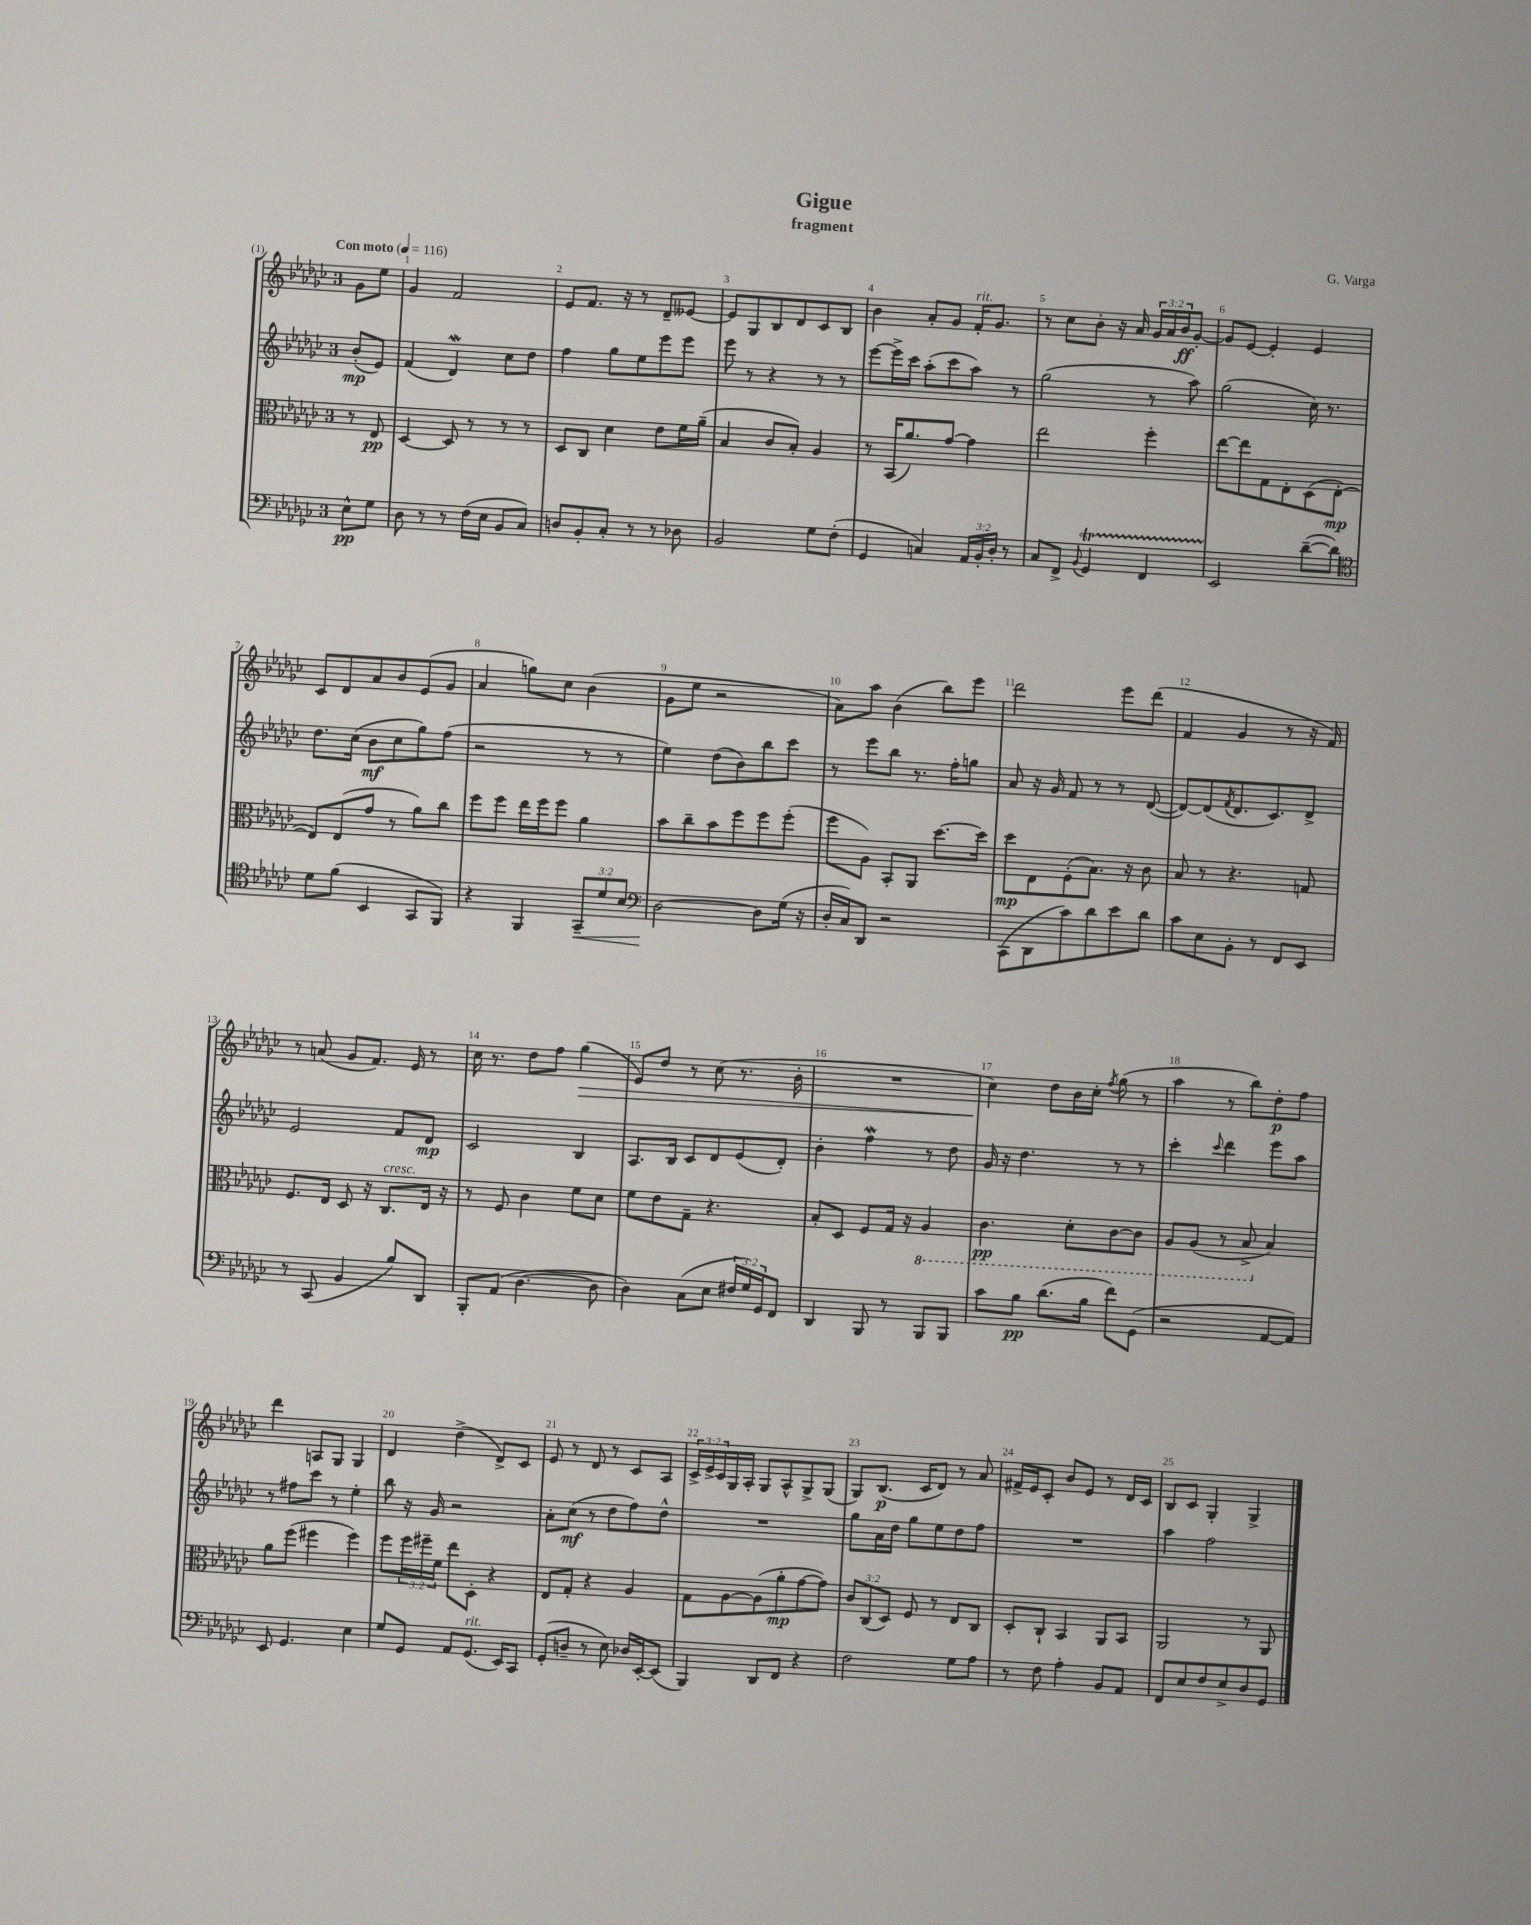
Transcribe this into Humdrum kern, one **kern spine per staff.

**kern	**kern	**kern	**kern
*staff4	*staff3	*staff2	*staff1
*clefF4	*clefC3	*clefG2	*clefG2
*k[b-e-a-d-g-c-]	*k[b-e-a-d-g-c-]	*k[b-e-a-d-g-c-]	*k[b-e-a-d-g-c-]
*M3/4	*M3/4	*M3/4	*M3/4
*MM116	*MM116	*MM116	*MM116
8E-^^\L	8r	(8b-'/L	8g-\L
8G-\J	8E-/	8e-/J)	8ee-\J
=	=	=	=
8D-\	[4D-/	(4f/	4g-/
8r	.	.	.
8r	8D-/]	4d-/)	2f/
(16F\LL	8r	.	.
16E-\JJ	.	.	.
8BB-/L	8r	8cc-\L	.
8C-/J)	8r	8dd-\J	.
=	=	=	=
8D/L	8D-/L	4ff\	8e-/L
8BB-'/	8C-/J	.	8.f/J
8C-'/J	4d-\	8gg-\L	.
.	.	.	16r
8r	.	8ee-\	8r
8r	8e-\L	8eee-\	8d-~/L
8D-\	16f\L	8eee-\J	[8e--/J
.	(16a-~\JJ	.	.
=	=	=	=
2BB-/	4B-/	8eee-\	8e--/]L
.	.	8r	8G-/
.	8c-/L	4r	8B-/
.	8B-'/J)	.	8d-/
8G-\L	4A-/	8r	8c-/
(8F'\J	.	8r	8B-/J
=	=	=	=
4GG-/	8r	[8eee-\L	4b-\
.	(16BB-/LK	16eee-^\]L	.
.	8.a-/)	16ccc-\JJ	.
4C/)	.	(8aa-'\L	8a-'/L
.	[8g-/J	8ccc-\	8g-/J
24AA-/LL	4g-\]	8aa-\J)	16f'/LK
24BB-'/	.	.	.
.	.	.	8.g-/J
24D-'/JJ	.	.	.
8r	.	8r	.
=	=	=	=
8C-/L	2ee-\	(2gg-\	8r
8FF^/J	.	.	8cc-\L
8qqBB-/	.	.	.
4GG-/	.	.	8b-'\J
.	.	.	16r
.	.	.	16a-/
4FF/	4ff'\	8r	24g-/LL
.	.	.	24a-/
.	.	.	24b-/J
.	.	8aa-\)	[8g-'/J
=	=	=	=
2EE-/	[8ee-\L	(2gg-\	8g-/]L
.	8ee-\]	.	[8e-/J
.	8G-\	.	4e-'/]
.	8E-'\	.	.
([8d-~\L	(8D-\	16cc-\)	4e-/
.	.	8.r	.
8d-\]J)	[8E-'\J	.	.
=	=	=	=
*clefC4	*	*	*
8d-\L	8E-/]L)	8.dd-\L	8c-/L
(8f\J	(8E-/	.	8d-/
.	.	(16cc-\Jk	.
4BB-/	8g-/J	8b-\L	8a-/
.	8r	8cc-\	8b-/
8GG-/L	8a-\L)	8gg-\)	(8e-/
8FF/J)	8cc-\J	(8ff\J	8g-/J
=	=	=	=
4r	8ff\L	2r	4a-/
.	8ff\J	.	.
4FF/	16ee-\LL	.	8gg\L)
.	16ff\J	.	.
.	8ff\J	.	8cc-\J
12GG-~/L	4a-\	8r	(4b-\
12d-/	.	.	.
.	.	8r	.
12B-/J	.	.	.
=	=	=	=
*clefF4	*	*	*
[2D-\	8b-\L	4ee-\)	8g-\L
.	8cc-~\	.	8ee-\J
.	8b-\	(8dd-\L	2r
.	8ff\	8b-\)	.
8D-\]L	8ff\	8bb-\	.
(16G-\Jk	(8ff'\J	8ccc-\J	.
16r	.	.	.
=	=	=	=
16D-'/LL	8ff\L	8r	8a-\L)
16C-/J)	.	.	.
8DD-/J	8A-\J)	8eee-\L	8aa-\J
2r	8BB-'/L	8bb-\J	(4b-\
.	8AA-/J	8.r	.
.	[8.dd-\L	.	8bb-\L)
.	.	16ff'\LK	.
.	.	8gg\J	8eee-\J
.	16dd-\]Jk	.	.
=	=	=	=
(8CC-\L	8dd-\L	8a-/	2ddd-\
8DD-\	8E-\	16r	.
.	.	16g-/	.
8c-\)	(8F'\	8f/	.
8d-\	8.B-\J)	8r	.
8e-\	.	8r	8eee-\L
.	16r	.	.
8d-\J	8c-\	([8d-/	(8ddd-\J
=	=	=	=
8c-\L	8B-/	8d-/_L)	4f/
8E-\	8r	(8d-/]	.
.	.	8qf/	.
8BB-'\J	4.r	8.d-/	4g-/
8r	.	.	.
.	.	8.c-/)	.
8FF/L	.	.	8r
8EE-/J	8G/	8d-^/J	16r
.	.	.	16f/)
=	=	=	=
8r	8.F/L	2e-/	8r
(8CC-/	.	.	(8a/
.	16E-/Jk	.	.
4BB-/	8D-/	.	8g-/L
.	16r	.	8.f/J)
.	8.C-/L	.	.
8B-/L)	.	8f/L	.
.	.	.	16e-/
8DD-/J	16E-/Jk	8d-/J	8r
.	16r	.	.
=	=	=	=
8BBB-'/L	8r	2c-/	16cc-\
.	.	.	8.r
(8AA-/J	8F/	.	.
[4.D-\	4c-\	.	8dd-\L
.	.	.	8ff\J
.	8f\L	4B-/	(4gg-\
8D-\]	8d-\J	.	.
=	=	=	=
4D-\)	8f\L	8.A-/L	8e-/L)
.	8e-\	.	8dd-/J
.	.	16B-/Jk	.
(8C-\L	8G-~\J	8c-/L	8r
8E-\J	4.r	8d-/	(8cc-\
24F#/LL	.	(8e-/	8.r
24G-/)	.	.	.
24GG-/J	.	.	.
8FF/J	.	8d-'/J)	.
.	.	.	16b-'\
=	=	=	=
4DD-/	8B-'/L	4b-'\	2.r
.	8D-/J	.	.
8BBB-/	8F/L	4ff\	.
8r	16G-/Jk	.	.
.	16r	.	.
8BBB-/L	4AA-/	8r	.
8BBB-/J	.	8dd-\	.
=	=	=	=
8c-\L	4.C-\	16g-/	4cc-\)
.	.	16r	.
8B-\J	.	4.dd-\	.
(8.d-\L	.	.	8dd-\L
.	8D-'\L	.	16b-\L
16B-\Jk	.	.	16cc-'\JJ
.	.	.	8qff/
8f\L)	[8C-\	8r	(8gg-\
(8GG-\J	8C-\]J	8r	8r
=	=	=	=
2r	8AA-/L	4ccc-'\	4aa-\
.	(8AA-/J	.	.
.	.	8qqccc-/	.
.	8r	4ddd-\	8r
.	8BB-^/	.	8bb-\L)
[8AA-/L	4B-/)	8eee-\L	8dd-'\
8AA-/]J)	.	8aa-\J	8ff\J
=	=	=	=
8EE-/	8a-\L	8r	4ddd-\
4.GG-/	(8ff\J	8ff#\L	.
.	4ff#\	8ccc-\J	8A/L
.	.	8r	8G-/J
4E-\	4ff#\)	4ee-'\	4G-/
=	=	=	=
8G-/L	8ff\L	8bb-\	4d-/
8GG-/J	24ff\L	16r	.
.	24ff#~\	.	.
.	.	16g-/	.
.	24f\JJ	.	.
8AA-/L	8ee-\L	2r	(4dd-^\
(8.GG-/J	8D-'\J	.	.
.	4r	.	8d-^/L)
16EE-/LK)	.	.	.
8CC-/J	.	.	8c-/J
=	=	=	=
(8GG-'/L	8E-/L	8a-'\L	8e-/
8D~/J	8G-'/J	(8cc-\J	8r
8r	4r	8r	8d-/
8E-\)	.	8dd-\L	8r
16D-/LL	4A-/	8ff\)	8c-/L
[16EE-'/J	.	.	.
(8EE-/]J	.	8dd-^^\J	8A-/J
=	=	=	=
4BBB-/)	8G-\L	2.r	24c-^/LL
.	.	.	24e-^/
.	.	.	24c-/
.	[8A-\	.	16G-/
.	.	.	16A-'/JJ
8DD-/L	(8A-\]	.	8G-/L
8FF/J	8a-'\	.	8A-^^/
4r	[8g-\	.	8G-^/
.	8g-\]J)	.	(8G-/J
=	=	=	=
2F\	12c-/L	8gg-\L	8G-/L)
.	(12C-/	.	.
.	.	16a-\L	(8.B-/J
.	12D-/J)	.	.
.	.	16dd-\JJ	.
.	8F/	8gg-\L	.
.	.	.	16c-/LK
.	8r	8ee-\	8d-/J)
8G-\L	8E-/L	8dd-\	8r
8A-\J	8C-/J	8ff\J	8a-/
=	=	=	=
8r	8D-'/L	2.r	16f#^/LL
.	.	.	16e-/J
8F\	8C-`/J	.	8c-'/J
4A-'\	4BB-/	.	8b-/L
.	.	.	8e-/J
8BB-/L	8AA-/L	.	8r
8AA-/J	8BB-/J	.	16d-/LL
.	.	.	16c-/JJ
=	=	=	=
8FF/L	2AA-/	4aa-\	8B-/L
8E-/	.	.	8c-/J
8F/	.	2ff\	4G-'/
8E-^/	.	.	.
8D-/	8r	.	4G-^/
8GG-/J	8AA-/	.	.
==	==	==	==
*-	*-	*-	*-
